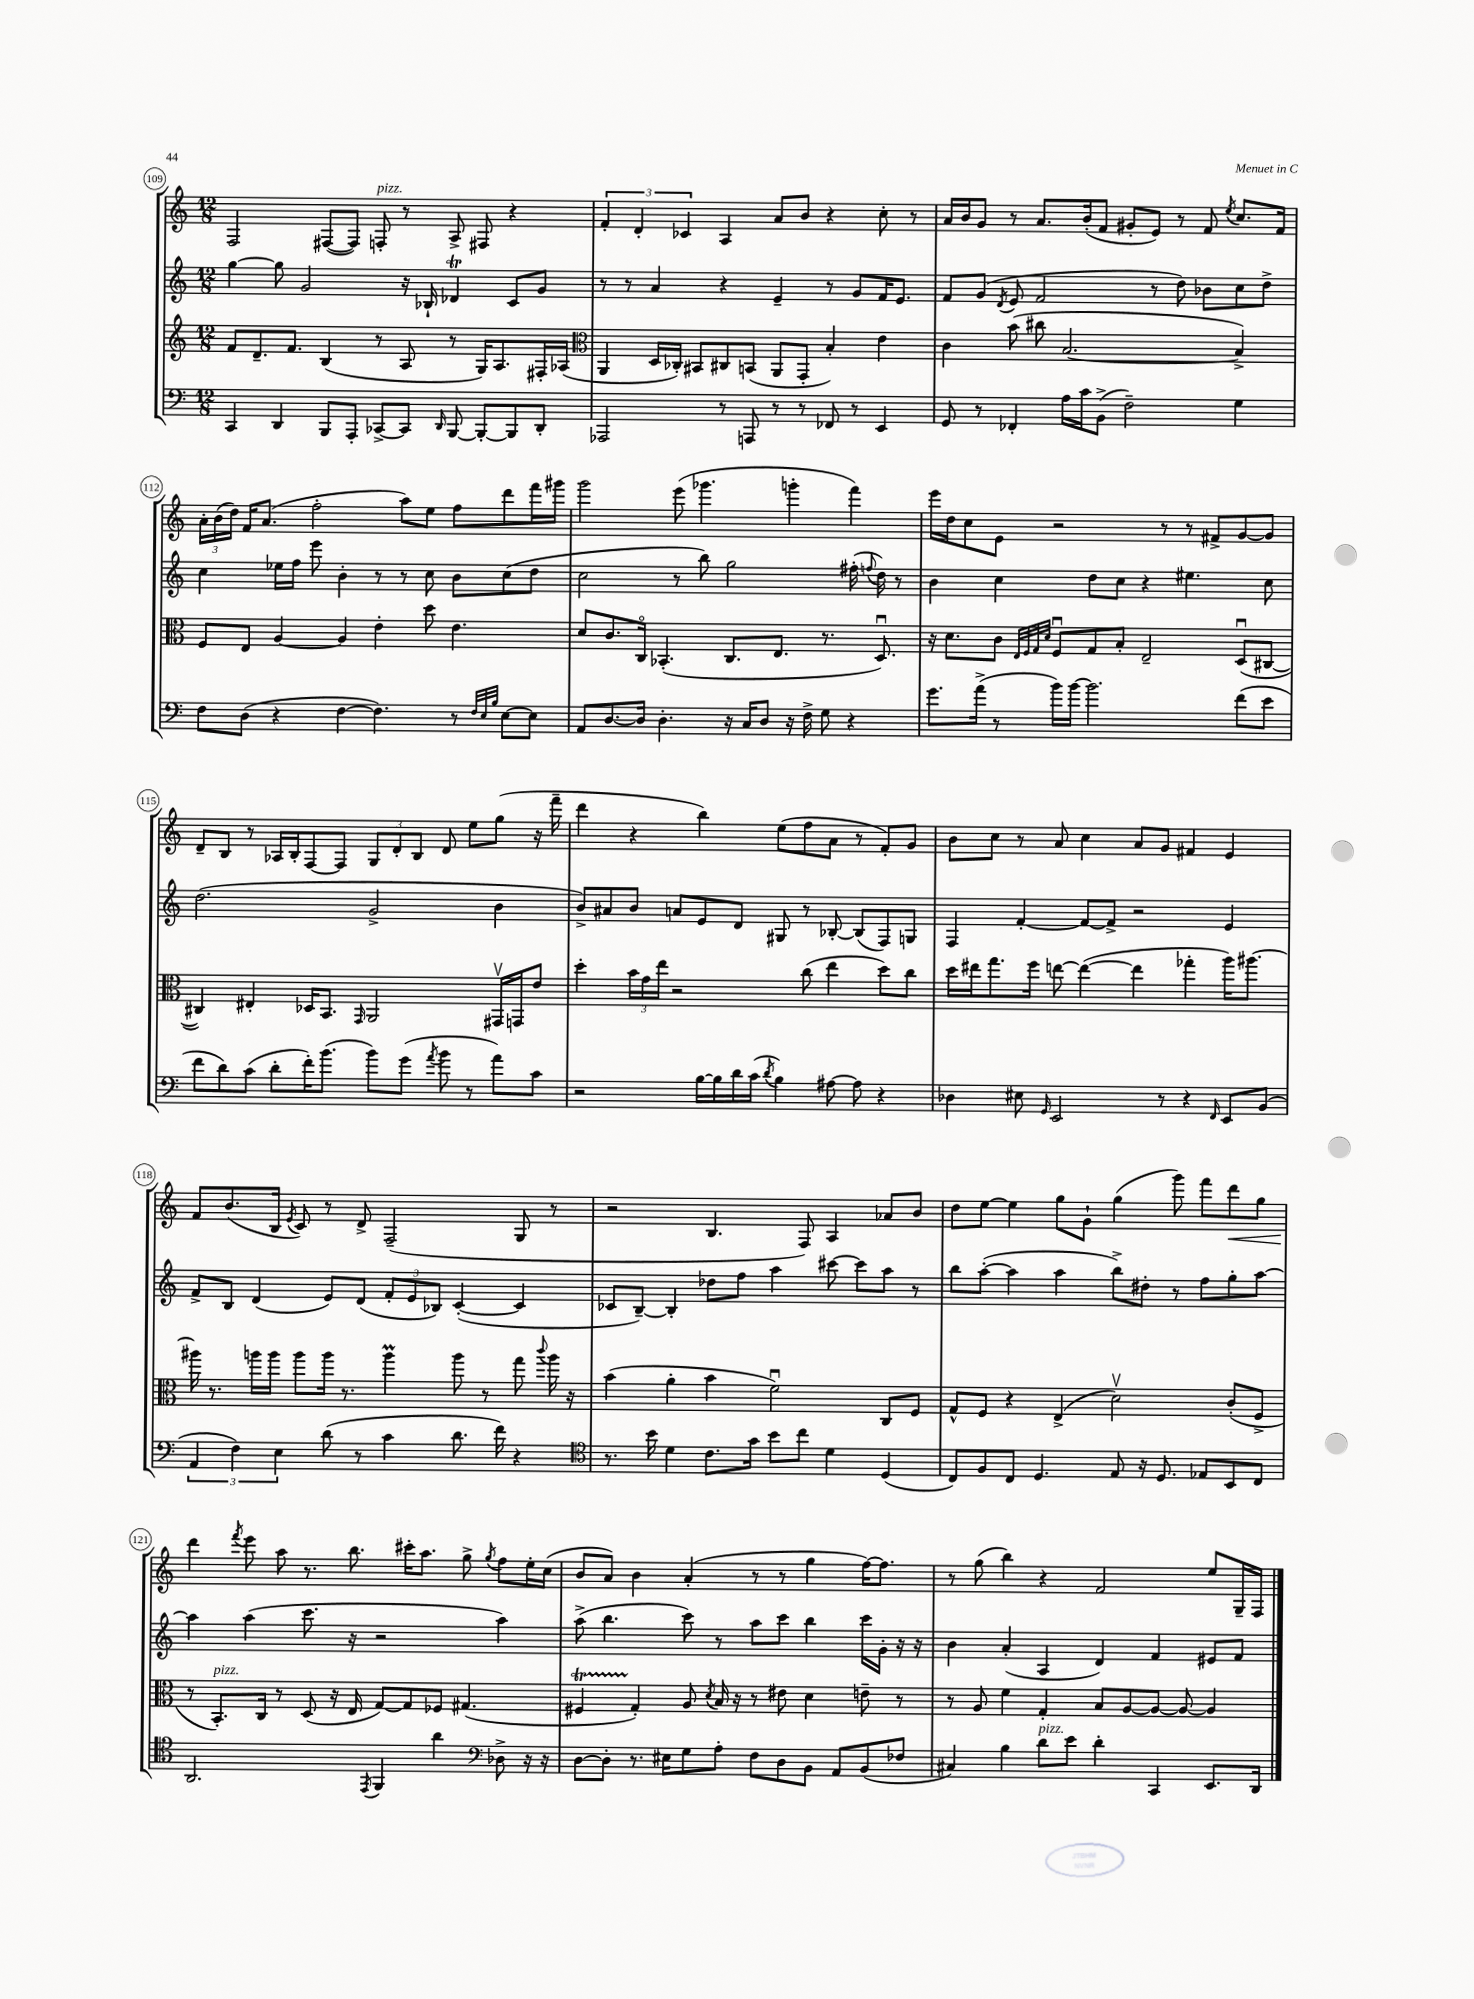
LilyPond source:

<<
\new StaffGroup <<
\new Staff = "s0" {
    \clef treble \key c \major \numericTimeSignature \time 12/8
    \autoBeamOff f2 fis8[~( fis8]) f8-.^\markup { \italic "pizz." } r8 a8-> fis8 r4 |
    \tuplet 3/2 { f'4-. d'4-. ces'4 } a4 a'8[ b'8] r4 c''8-. r8 |
    a'16[ b'16 g'8] r8 a'8.[ b'16-.( f'8] gis'8[-. e'8]) r8 f'8 \acciaccatura { e''8 } c''8.[ f'16] |
    \tuplet 3/2 { a'16[-. b'16( d''16]) } f'16[ a'8.]( f''2-. a''8[) e''8] f''8[ d'''8 f'''16 gis'''16] |
    g'''2 e'''8( ges'''4. g'''4-. f'''4) |
    e'''16[ d''16 c''8 e'8] r2 r8 r8 fis'8[-> g'8~ g'8] |
    d'8[-- b8] r8 aes16[ b16-. f8~ f8] \tuplet 3/2 { g8[ d'8-. b8] } d'8 e''8[ g''8]( r16 f'''16-- |
    d'''4 r4 b''4) e''8[( f''8 a'8] r8 f'8[-.) g'8] |
    b'8[ c''8] r8 a'8 c''4 a'8[ g'8] fis'4 e'4 |
    f'8[ b'8.( b16] \acciaccatura { e'8 } c'8) r8 d'8-> f2--( g8 r8 |
    r2 b4. f8) a4 aes'8[ b'8] |
    d''8[ e''8]~ e''4 g''8[ g'8]-! g''4( g'''8) f'''8[ d'''8\< g''8] |
    d'''4\! \acciaccatura { f'''8 } e'''8 a''8 r8. b''8. cis'''16[-. a''8.] g''8-> \acciaccatura { g''8 } f''8[ e''16-. c''16]( |
    b'8[ a'8]) b'4 a'4-.( r8 r8 g''4 f''16[~) f''8.] |
    r8 g''8( b''4) r4 f'2 e''8[ g16-- f16] \bar "|." |
}
\new Staff = "s1" {
    \clef treble \key c \major \numericTimeSignature \time 12/8
    \autoBeamOff g''4~ g''8 g'2 r16 bes16-! des'4\trill c'8[ g'8] |
    r8 r8 a'4 r4 e'4-- r8 g'8[ f'16 e'8.] |
    f'8[ g'8]( \acciaccatura { d'8 } e'8 f'2 r8 d''8) bes'8[ c''8 d''8]-> |
    c''4 ees''16[ f''16] e'''8 b'4-. r8 r8 c''8 b'8[ c''8( d''8] |
    c''2 r8 b''8) g''2 fis''16-.( \appoggiatura { f''8 } d''16) r8 |
    b'4 c''4 d''8[ c''8] r4 eis''4. c''8 |
    d''2.( g'2-> b'4 |
    b'8[->) ais'8 b'8] a'8[ e'8 d'8] gis8 r8 bes8~-. bes8[( f8) g8] |
    f4 f'4~-. f'8[~ f'8]-> r2 e'4 |
    f'8[-> b8] d'4( e'8[) d'8]( \tuplet 3/2 { f'8[-. e'8 bes8]) } c'4~-.( c'4 |
    ces'8[ b8]~--) b4-. des''8[ f''8] a''4 cis'''8~ cis'''8[ a''8] r8 |
    b''8[ a''8]~-.( a''4 a''4 b''8[->) dis''8]-. r8 f''8[ g''8-. a''8]~ |
    a''4 a''4( c'''8. r16 r2 a''4) |
    a''8->( b''4. c'''8) r8 a''8[ c'''8] b''4 c'''16[ g'16]-. r16 r16 |
    b'4 a'4-.( a4 d'4) f'4 eis'8[ f'8] \bar "|." |
}
\new Staff = "s2" {
    \clef treble \key c \major \numericTimeSignature \time 12/8
    \autoBeamOff f'8[ d'8.-- f'8.] b4( r8 a8 r8 g16[) a8. fis16-. aes16]( |
    \clef alto a,4 d16[ ces16]-.) bis,8[ cis8 b,8]( a,8[ g,8]-. b4-.) e'4 |
    c'4 b'8( cis''8 b2.~ b4->) |
    f8[ e8] a4~ a4 e'4-. d''8 e'4. |
    d'8[ c'8. c16]\flageolet bes,4.-.( c8.[ e8.] r8. d8.\downbow) |
    r16 d'8.[ c'8] \grace { e32[ f32 g32 d'32] } f8[\downbow g8 b8]-. e2-- d8[\downbow( cis8]~ |
    cis4) eis4-. des16[ b,8.] \grace { g,16 } a,2 gis,16[\upbow g,16 e'8] |
    d''4-. \tuplet 3/2 { b'16[ g'16 e''16] } r2 c''8( e''4 d''8[) c''8] |
    d''16[ eis''16 g''8. f''16] e''8~ e''4~( e''4 ges''4-. a''16[) ais''8.]~ |
    ais''16 r8. a''16[ a''16] a''8[ a''16] r8. a''4\prall a''8 r8 g''8 \appoggiatura { c'''8 } a''16 r16 |
    b'4( a'4-. b'4 f'2\downbow) c8[ f8] |
    g8[-^ f8] r4 e4->( d'2\upbow) c'8[-.( f8]-> |
    r8 b,8.[-.^\markup { \italic "pizz." }) c16] r8 d8( r16 e16 g8[~) g8 fes8] gis4.( |
    fis4\startTrillSpan g4-.\stopTrillSpan) a8 \acciaccatura { d'8 } b16 r16 r8 eis'8 d'4 e'8-- r8 |
    r8 a8 f'4 g4-. b8[ a8~ a8]~ a8~ a4 \bar "|." |
}
\new Staff = "s3" {
    \clef bass \key c \major \numericTimeSignature \time 12/8
    \autoBeamOff c,4 d,4 b,,8[ a,,8]-. ces,8[~-> ces,8] \grace { d,16 } b,,8~ b,,8[~-. b,,8 d,8]-. |
    aes,,2 r8 a,,8 r8 r8 fes,8 r8 e,4 |
    g,8 r8 fes,4-. a16[ c'16 b,8]->( f2--) g4 |
    f8[ d8]( r4 f4~ f4.) r8 \grace { f32[ e32 b32] } e8[~ e8] |
    a,8[ d8.~ d16] d4.-. r16 c16[ d8] r16 f16-> g8 r4 |
    g'8.[ a'16]->( r8 b'16[) b'16]~ b'2. f'8[( e'8] |
    f'8[ d'8) c'8]( d'8[-. f'16-.) b'8.]( b'8[) g'8]( \acciaccatura { a'8 } b'8 r8 a'8[) c'8] |
    r2 b16[~ b16 d'16 c'16]( \acciaccatura { d'8 } b4) ais8~ ais8 r4 |
    des4 eis8 \grace { g,16 } e,2 r8 r4 \grace { f,16 } e,8[ b,8]( |
    \tuplet 3/2 { a,4 f4) e4 } d'8( r8 c'4 d'8. f'16) r4 |
    \clef tenor r8. b'16 d'4 c'8.[ g'16] b'8[ c''8] d'4 d4( |
    c8[) f8 c8] d4. e8 r16 d8. ees8[ b,8 c8] |
    a,2. \acciaccatura { e,8 } f,4 a'4 \clef bass des8-> r16 r16 |
    d8[~ d8]-. r8. eis16[ g8 a8]-. f8[ d8 b,8] a,8[ b,8( fes8] |
    cis4) b4 d'8[^\markup { \italic "pizz." } e'8] d'4-. c,4 e,8.[ d,16] \bar "|." |
}
>>
>>
\layout { \context { \Score currentBarNumber = #109 \override BarNumber.stencil = #(make-stencil-circler 0.1 0.3 ly:text-interface::print) } }
